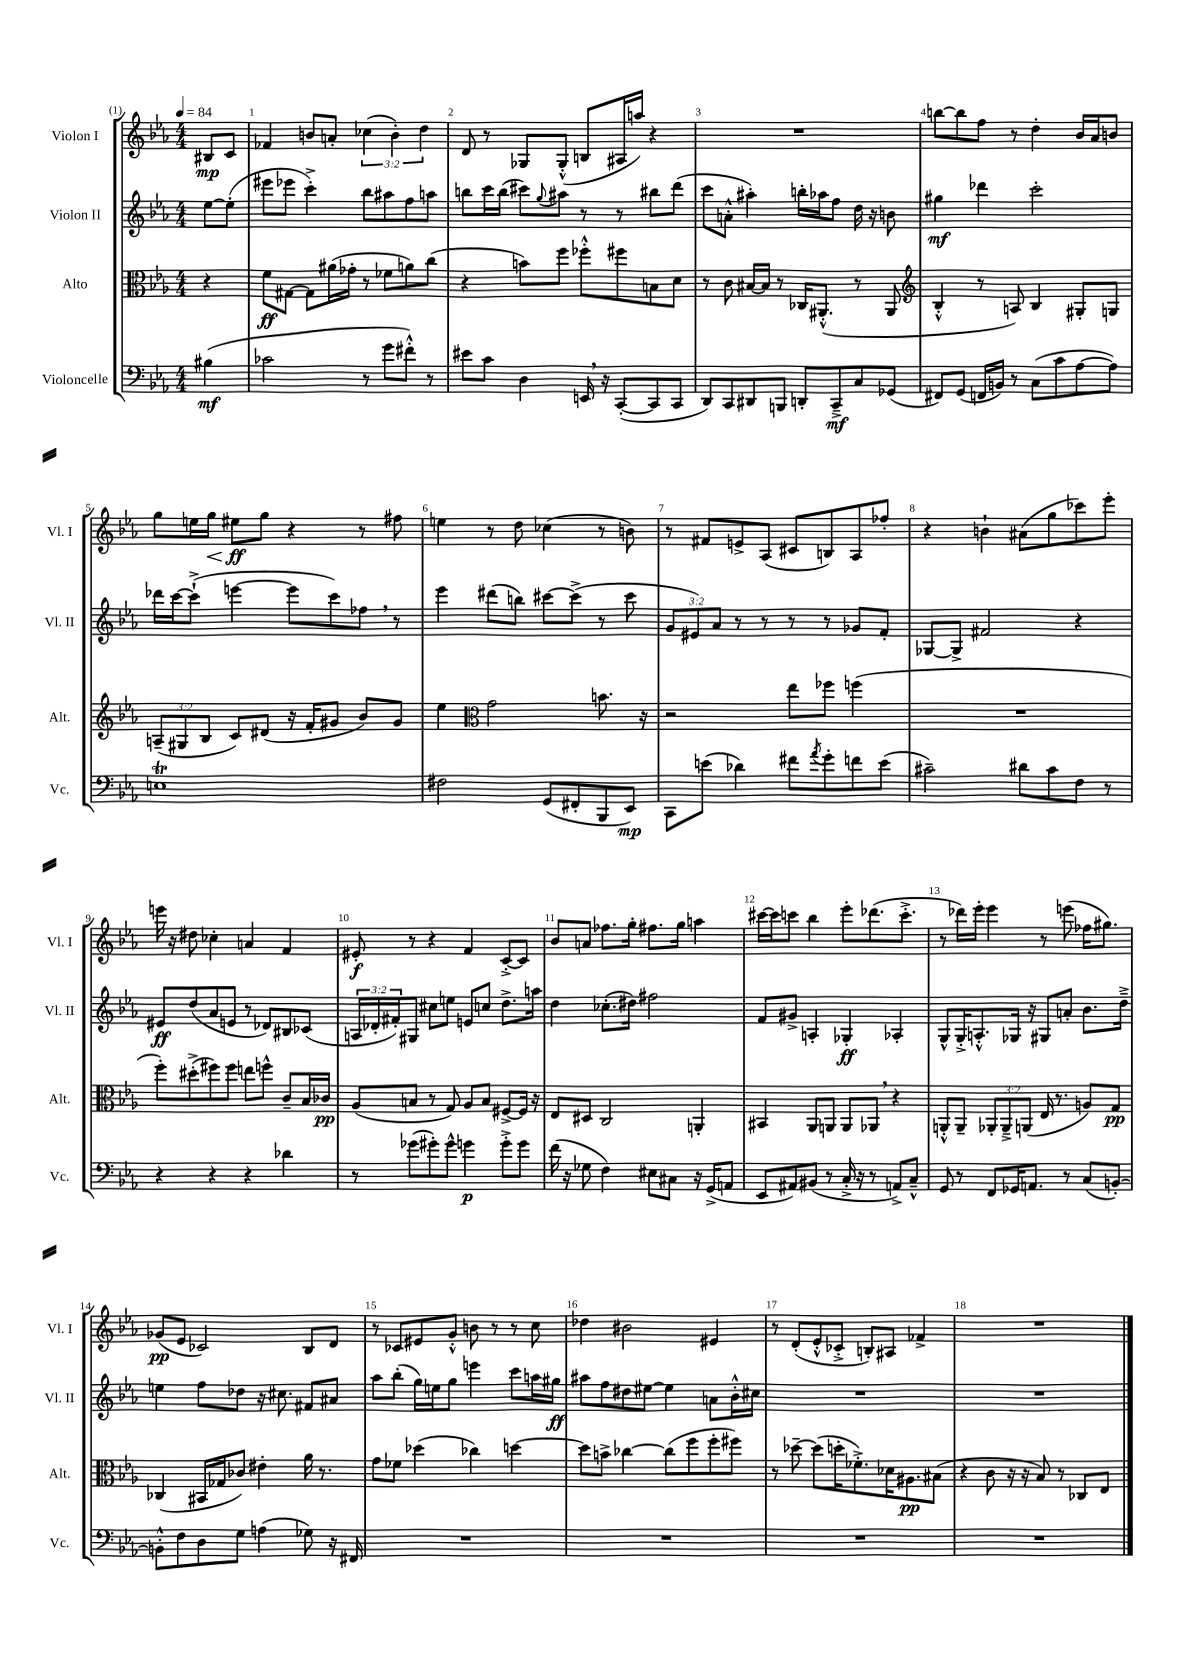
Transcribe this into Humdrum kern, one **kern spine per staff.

**kern	**kern	**kern	**kern
*staff4	*staff3	*staff2	*staff1
*clefF4	*clefC3	*clefG2	*clefG2
*k[b-e-a-]	*k[b-e-a-]	*k[b-e-a-]	*k[b-e-a-]
*M4/4	*M4/4	*M4/4	*M4/4
*MM84	*MM84	*MM84	*MM84
(4B#\	4r	[8ee-\L	8B#/L
.	.	(8ee-'\]J	8c/J
=	=	=	=
2c-\	8f\L	8eee#\L	4f-/
.	[8G#\J	8eee-\J	.
.	8G#\]L	4ccc'^\)	8b/L
.	(16a#\L	.	8a'/J
.	16g-'\JJ	.	.
8r	8r	8bb-\L	(6cc-\
8g\L	8f-\L	8aa#\	.
.	.	.	6b'\)
8f#'^^\J)	8a\)	8ff\	.
.	.	.	6dd\
8r	(8cc\J	8aa\J	.
=	=	=	=
8e#\L	4r	8bb\L	8d/
8c\J	.	16ccc\L	8r
.	.	(16bb\JJ	.
4D\	8b\L)	8ccc#\L)	8G-/L
.	.	8qqgg/	.
.	8ff\J	8aa#\J	(8G-'^^/J
16EE/	8ff-'^^\L	8r	8B/L
16r	.	.	.
([8CC'/L	8ff#\	8r	16A#/L
.	.	.	16aa/JJ)
8CC/]	8B\	8bb#\L	4r
8CC/J	8d\J	(8ddd\J	.
=	=	=	=
8DD/L)	8r	8ccc\L	1r
8CC/	8c\	8a'^^\J	.
8DD#/	[16B#/LL	4aa#'\)	.
.	16B#/]JJ	.	.
8BBB/J	8r	.	.
8DD'/L	16C-/LK	16bb'\LL	.
.	(8.AA#'^^/J	16aa-\J	.
8CC~^/	.	8ff\J	.
8C/	8r	16dd\	.
.	.	16r	.
(8GG-/J	8AA#/	8b\	.
=	=	=	=
*	*clefG2	*	*
8FF#/L)	4B-'^^/	4gg#\	[8bb\L
(8GG/J	.	.	8bb\]
16FF/LL	8r	4ddd-\	8ff\J
16BB/JJ)	.	.	.
8r	8A/)	.	8r
(8C\L	4B-/	2ccc'\	4dd'\
8c\	.	.	.
[8A-\	8G#'/L	.	16b-/LL
.	.	.	16a-/J
8A-\]J)	8G/J	.	8b/J
=	=	=	=
1E	(12A~/L	16ddd-\LL	8gg\L
.	.	[16ccc\J	.
.	12G#/	.	.
.	.	(8ccc`^\]J	16ee\L
.	12B-/J	.	.
.	.	.	16gg\JJ
.	8c/L)	[4eee\	8ee#\L
.	(8d#/J	.	8gg\J
.	16r	8eee\]L	4r
.	16f'/LK	.	.
.	8g#/J	8ccc\)	.
.	8b-/L)	8ff-\J	8r
.	8g#/J	8r	8ff#\
=	=	=	=
2F#\	4ee-\	4eee-\	4ee\
*	*clefC3	*	*
.	2g\	(8ddd#\L	8r
.	.	8bb\J)	8dd\
(8GG/L	.	[8ccc#\L	(4cc-\
8FF#'/	.	(8ccc#^\]J	.
8BBB-/	8.b\	8r	8r
8EE-/J)	.	8ccc#\	8b\)
.	16r	.	.
=	=	=	=
8CC\L	2r	12g/L	8r
.	.	12e#/)	.
(8e\J	.	.	8f#/L
.	.	12a-/J	.
4d-\)	.	8r	8e^/
.	.	8r	(8A-/J
8f#\L	8ee-\L	8r	8c#/L
8qa-/	.	.	.
8g'\	8ff-\J	8r	8B/)
8f\	(4ff\	8g-/L	8A-/
(8e\J	.	8f'/J	8ff-'/J
=	=	=	=
2c#~\)	1r	[8G-/L	4r
.	.	8G-^/]J	.
.	.	2f#/	4b`\
8d#\L	.	.	(8a#\L
8c#\	.	.	8gg\
8F\J	.	4r	8ccc-\)
8r	.	.	8eee-'\J
=	=	=	=
4r	8ff'\L)	8e#/L	16eee\
.	.	.	16r
.	(8dd#'^\	(8dd/	8dd#\
4r	8ff#\)	8a-/	4cc-'\
.	8ff#\J	8e/J	.
4r	8ee\L	8r	4a/
.	8ff^^\J	8d-/L)	.
4d-\	8c~/L	8B#/	4f/
.	16B-/L	(8c-/J	.
.	16c-/JJ	.	.
=	=	=	=
8r	(8A-/L	24A/LL	8e#'/
.	.	24d-'/	.
.	.	24f#'/J)	.
(8g-\L	8B/J	8G#/J	8r
8g#'\)	8r	8cc#\L	4r
8g#^^\J	8G/)	8ee\J	.
4g\	8A-/L	8e/L	4f/
.	8B/J	8cc/J	.
8g'^\L	[8F#^/L	8.dd^\L	[8c'^/L
8g\J	16F#/]Jk	.	8c/]J
.	16r	16aa\Jk	.
=	=	=	=
(16f\	8E-/L	4dd\	8b-/L
16r	.	.	.
8G-\	8D#/J	.	8a/J
4F\)	2C/	(8.cc-'\L	8.ff-\L
.	.	16dd#\Jk)	16gg'\Jk
8E#\L	.	2ff#\	8.ff#\L
8C#\J	.	.	.
.	.	.	16gg\Jk
16r	4AA'/	.	4aa\
(16GG^/LK	.	.	.
8AA/J	.	.	.
=	=	=	=
8EE-/L	4BB#/	8f/L	[16ccc#\LL
.	.	.	16ccc#\]J
8AA#/)	.	8g#^/J	8ccc\J
(8BB#/J	8AA-/L	4A'/	4bb-\
8r	8AA/J	.	.
16C'^/	8AA/L	4G-'/	8eee-'\L
16r	.	.	.
8r	8AA-/J	.	(8.ddd-\
8AA^/L)	4r	4A-'/	.
.	.	.	8.ccc'^\J
8C~^^/J	.	.	.
=	=	=	=
8GG/	8AA'^^/L	8G^^/L	8r
8r	8AA~/J	16G'^/K	16ddd-\LL)
.	.	8.A'^^/	16eee-'\JJ
8FF/L	12AA-'/L	.	4eee-\
.	12AA-~^/	.	.
16GG-/K	.	16G-/Jk	.
.	(12AA/J	.	.
8.AA/J	.	16r	.
.	16E-/	8G#/L	8r
.	8.r	.	.
8r	.	8a'/J	(8eee\
(8C/L	8A/L)	8.b-\L	16ff-\LK
.	.	.	8.gg#\J)
[8BB'/J)	8G/J	.	.
.	.	16dd~^\Jk	.
=	=	=	=
8BB'^^\]L	(4C-/	4ee\	(8g-/L
8F\	.	.	8e-/J
8D\	16BB#/LL	8ff\L	2c-/)
.	16G-/J	.	.
8G\J	8c-/J)	8dd-\J	.
(4A\	4e#'\	16r	.
.	.	8.cc#\	.
8G-\)	16a-\	8f#/L	8B-/L
.	8.r	.	.
16r	.	8a#/J	8d/J
16FF#/	.	.	.
=	=	=	=
1r	8g\L	8aa-\L	8r
.	8f-\J	(8bb-'\J	8c-/L
.	(4dd-\	16gg\LL)	8e#/
.	.	16ee\J	.
.	.	8gg\J	8g'^^/J
.	4cc-\)	4eee\	8b\
.	.	.	8r
.	[4dd\	8ccc\L	8r
.	.	16aa\L	8cc\
.	.	16gg#\JJ	.
=	=	=	=
1r	8dd\]L	8aa#\L	4dd-\
.	8b^\J	8ff\	.
.	[4cc-\	8dd#\	2b#\
.	.	[8ee#\J	.
.	(8cc-\]L	4ee#\]	.
.	8ff\	.	.
.	8ff'\	8a\L	4e#/
.	8ff#\J)	16b-'^^\L	.
.	.	16cc#\JJ	.
=	=	=	=
1r	8r	1r	8r
.	[8dd-~\	.	(8d'/L
.	(8dd-\]L	.	8e-'^^/
.	16dd'\K	.	8c-'^/J
.	8.f-'^\)	.	.
.	.	.	8B'/L)
.	16d-\K	.	8A#/J
.	8.A#\	.	.
.	.	.	4f-^/
.	(8B#\J	.	.
=	=	=	=
1r	4r	1r	1r
.	8c\	.	.
.	16r	.	.
.	16r	.	.
.	8B-/)	.	.
.	8r	.	.
.	8C-/L	.	.
.	8E-/J	.	.
==	==	==	==
*-	*-	*-	*-
